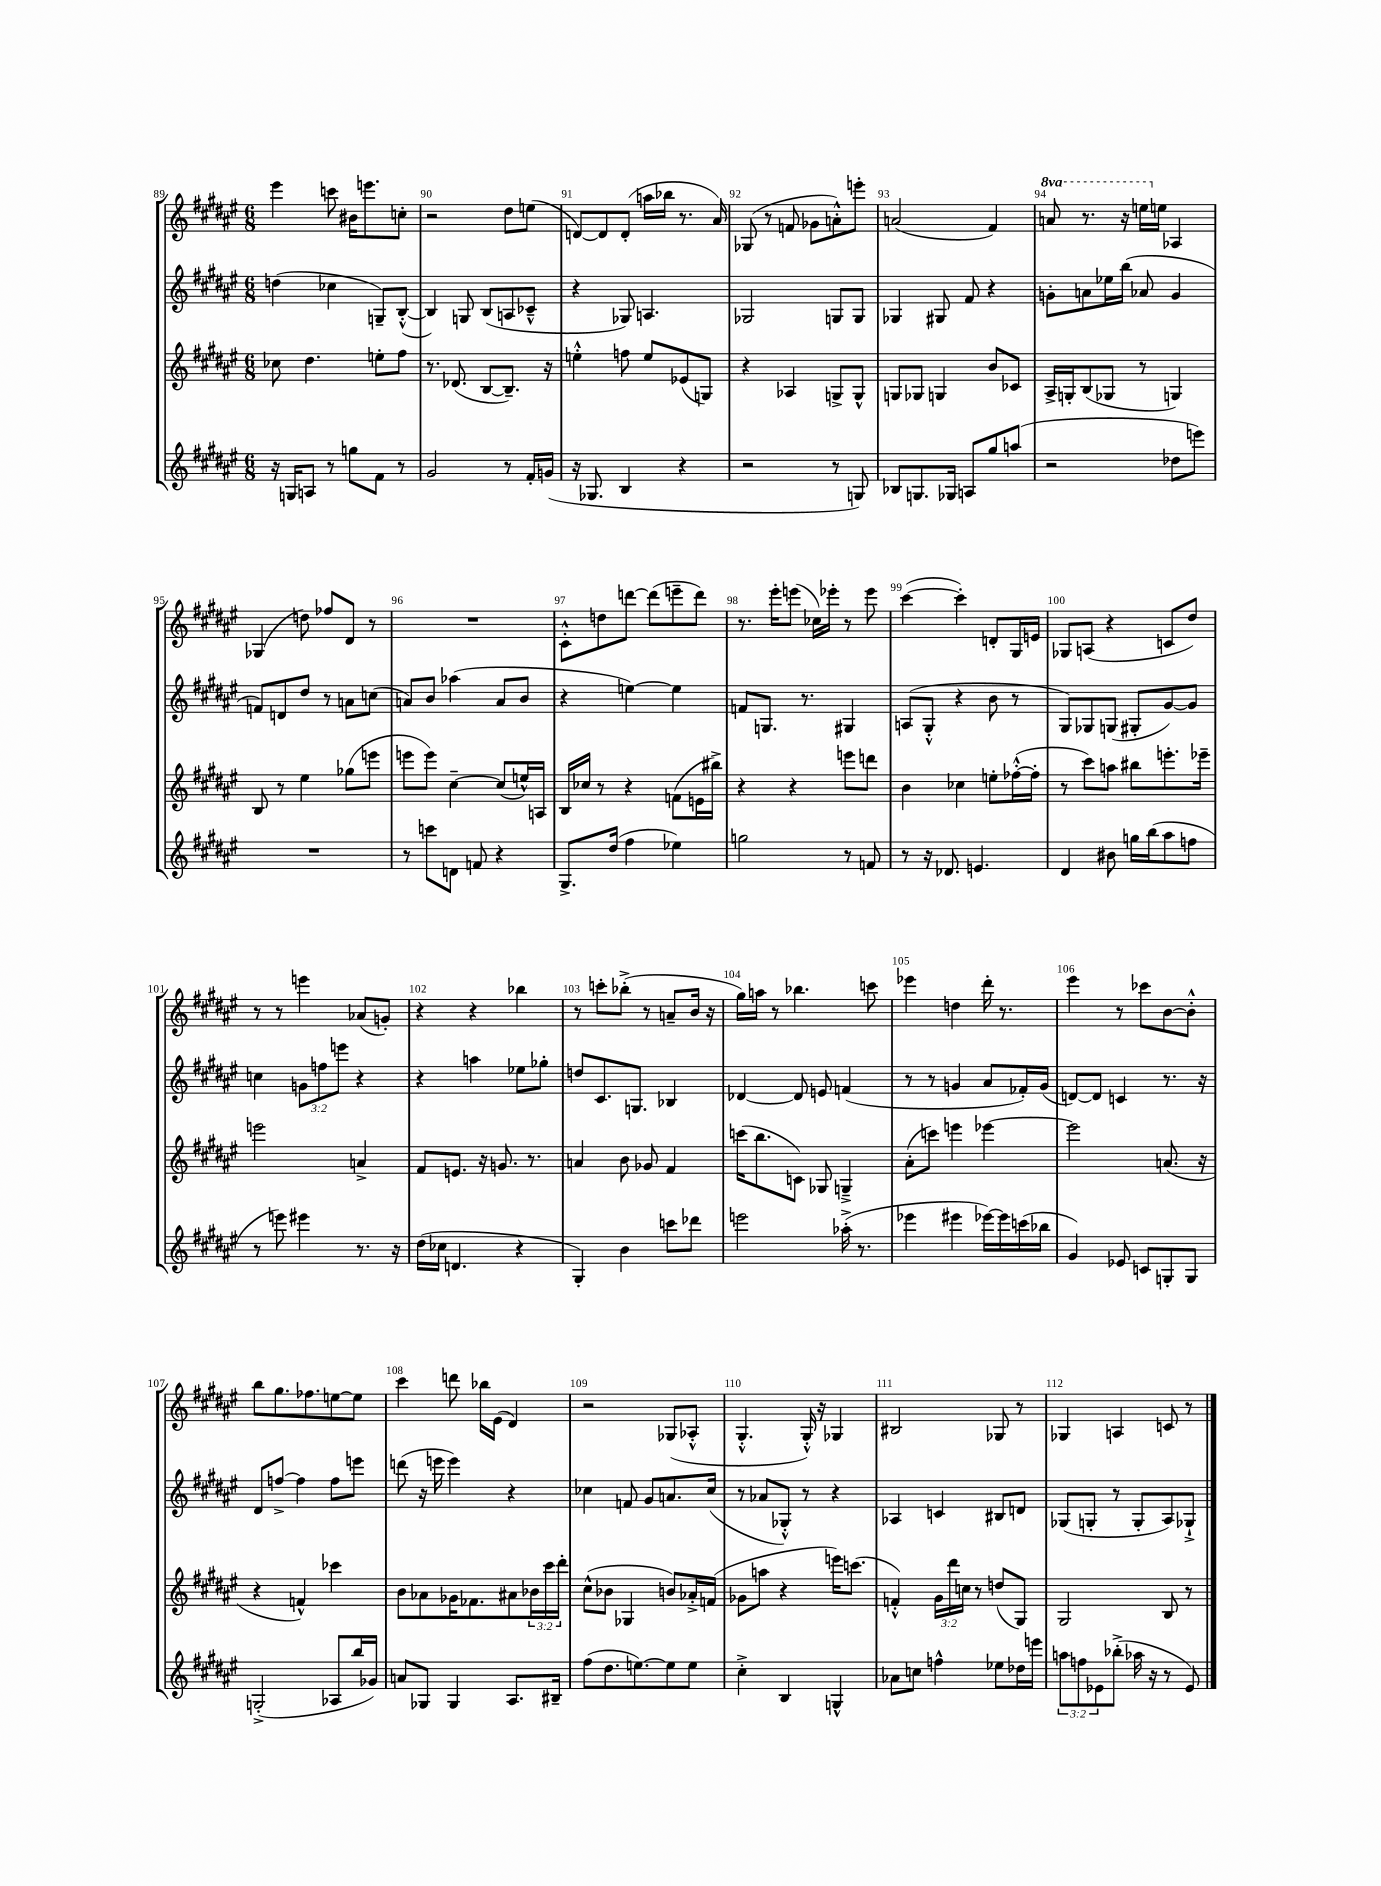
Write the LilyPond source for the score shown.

<<
\new StaffGroup <<
\new Staff = "s0" {
    \clef treble \key fis \major \numericTimeSignature \time 6/8 \set Staff.ottavationMarkups = #ottavation-simple-ordinals
    eis'''4 c'''8 bis'16 e'''8. c''8-. |
    r2 dis''8 e''8( |
    d'8~) d'8 d'8-.( a''16 bes''16 r8. ais'16) |
    ges8( r8 f'8 ges'8 a'8-.-^) e'''8-. |
    a'2( fis'4) |
    \ottava #1 a''8 r8. r16 e'''16 \ottava #0 e''16 aes4 |
    ges4( d''8) fes''8 dis'8 r8 |
    R2. |
    cis'8-.-^ d''8 d'''8~ d'''8( e'''8-- d'''8) |
    r8. eis'''16-. e'''8( ces''16) ees'''16-. r8 ees'''8 |
    cis'''4~( cis'''4-.) d'8-. gis16 e'16 |
    ges8 a8( r4 c'8 dis''8) |
    r8 r8 e'''4 aes'8( g'8-.) |
    r4 r4 bes''4 |
    r8 c'''8-. bes''8-.->( r8 a'8-- b'16 r16 |
    gis''16) a''16 r8 bes''4. c'''8 |
    ees'''4 d''4 dis'''16-. r8. |
    eis'''4 r8 ces'''8 b'8~ b'8-.-^ |
    b''8 gis''8. fes''8. e''8~ e''8 |
    cis'''4 d'''8 bes''16 eis'16( dis'4) |
    r2 ges8( aes8-.-^ |
    gis4.-.-^ gis16-.-^) r16 ges4 |
    bis2 ges8 r8 |
    ges4 a4 c'8 r8 \bar "|." |
}
\new Staff = "s1" {
    \clef treble \key fis \major \numericTimeSignature \time 6/8 \override Staff.TupletNumber.text = #tuplet-number::calc-fraction-text
    d''4( ces''4 g8--) b8~-.-^( |
    b4) g8 b8( a8 ces'8---^ |
    r4 ges8) a4. |
    ges2 g8 g8 |
    ges4 gis8 fis'8 r4 |
    g'8-. a'8 ees''16 b''16( aes'8 g'4 |
    f'8) d'8 dis''8 r8 a'8 c''8( |
    a'8) b'8 aes''4( a'8 b'8 |
    r4 e''4~) e''4 |
    f'8 g8. r8. gis4 |
    a8( gis8-.-^ r4 b'8 r8 |
    gis8) ges8 g8( gis8-. gis'8~) gis'8 |
    c''4 \tuplet 3/2 { g'8 f''8 e'''8 } r4 |
    r4 a''4 ees''8 ges''8-. |
    d''8 cis'8. g8. bes4 |
    des'4~ des'8 e'8 f'4( |
    r8 r8 g'4 ais'8 fes'16-.) g'16( |
    d'8~) d'8 c'4 r8. r16 |
    dis'8 f''8~-> f''4 f''8 e'''8 |
    d'''8( r16 e'''16 e'''4) r4 |
    ces''4 f'8 gis'8 a'8. ces''16( |
    r8 aes'8 ges8-.-^) r8 r4 |
    aes4 c'4 bis8 d'8 |
    ges8( g8-. r8 g8-. ais8) ges8-!-> \bar "|." |
}
\new Staff = "s2" {
    \clef treble \key fis \major \numericTimeSignature \time 6/8 \override Staff.TupletNumber.text = #tuplet-number::calc-fraction-text
    ces''8 dis''4. e''8-. fis''8 |
    r8. des'8.( b8~ b8.--) r16 |
    e''4-.-^ f''8 e''8 ees'8( g8) |
    r4 aes4 g8-> g8-^ |
    g8 ges8 g4 b'8 ces'8 |
    ais16-> g16-. b8( ges8 r8 g4) |
    b8 r8 eis''4 ges''8( e'''8 |
    e'''8 e'''8) cis''4~-- cis''8( e''16-^) a16 |
    b16 ces''16 r8 r4 f'8( e'16 bis''16->) |
    r4 r4 e'''8 d'''8 |
    b'4 ces''4 e''8-. fes''16~-.-^( fes''16-. |
    r8 cis'''8) a''8 bis''8 e'''8.-. ees'''16-- |
    e'''2 a'4-> |
    fis'8 e'8. r16 g'8. r8. |
    a'4 b'8 ges'8 fis'4 |
    c'''16( b''8. c'8) ges8 g4---> |
    ais'8-.( c'''8) e'''4 ees'''4~ |
    ees'''2 a'8.( r16 |
    r4 f'4-^) ces'''4 |
    b'8 aes'8 ges'16 fes'8. ais'8 \tuplet 3/2 { bes'16 cis'''16 dis'''16-. } |
    cis''8-^( bes'8 ges4 b'8) aes'16-.-> f'16( |
    ges'8 a''8 r4 e'''16) c'''8.( |
    f'4-.-^) \tuplet 3/2 { gis'16 dis'''16 c''16 } r8 d''8( gis8) |
    gis2 b8 r8 \bar "|." |
}
\new Staff = "s3" {
    \clef treble \key fis \major \numericTimeSignature \time 6/8 \override Staff.TupletNumber.text = #tuplet-number::calc-fraction-text
    r16 g16 a8 r8 g''8 fis'8 r8 |
    gis'2 r8 fis'16-. g'16( |
    r16 ges8. b4 r4 |
    r2 r8 g8) |
    bes8 g8. ges16 a8 gis''8 a''8( |
    r2 des''8 e'''8) |
    R2. |
    r8 c'''8 d'8 f'8 r4 |
    gis8.-> dis''16( fis''4 ees''4) |
    g''2 r8 f'8 |
    r8 r16 des'8. e'4. |
    dis'4 bis'8 g''16 b''16( ais''8 f''8 |
    r8 e'''8) eis'''4 r8. r16 |
    dis''16( ces''16 d'4. r4 |
    gis4-.) b'4 c'''8 des'''8 |
    e'''2 aes''16-.->( r8. |
    ees'''4 eis'''4 ees'''16~) ees'''16 c'''16( bes''16 |
    gis'4) ees'8 c'8 g8-. g8 |
    g2-.->( aes8 b''16 ges'16) |
    a'8 ges8 ges4 ais8. bis16-- |
    fis''8( dis''8. e''8.~) e''8 e''8 |
    cis''4-.-> b4 g4-^ |
    aes'8 c''8 f''4-^ ees''8 des''16 e'''16 |
    \tuplet 3/2 { a''8 f''8 ees'8 } bes''8-.->( aes''16 r16 r8 ees'8) \bar "|." |
}
>>
>>
\layout { \context { \Score currentBarNumber = #89 \override BarNumber.break-visibility = ##(#f #t #t) barNumberVisibility = #all-bar-numbers-visible } }
